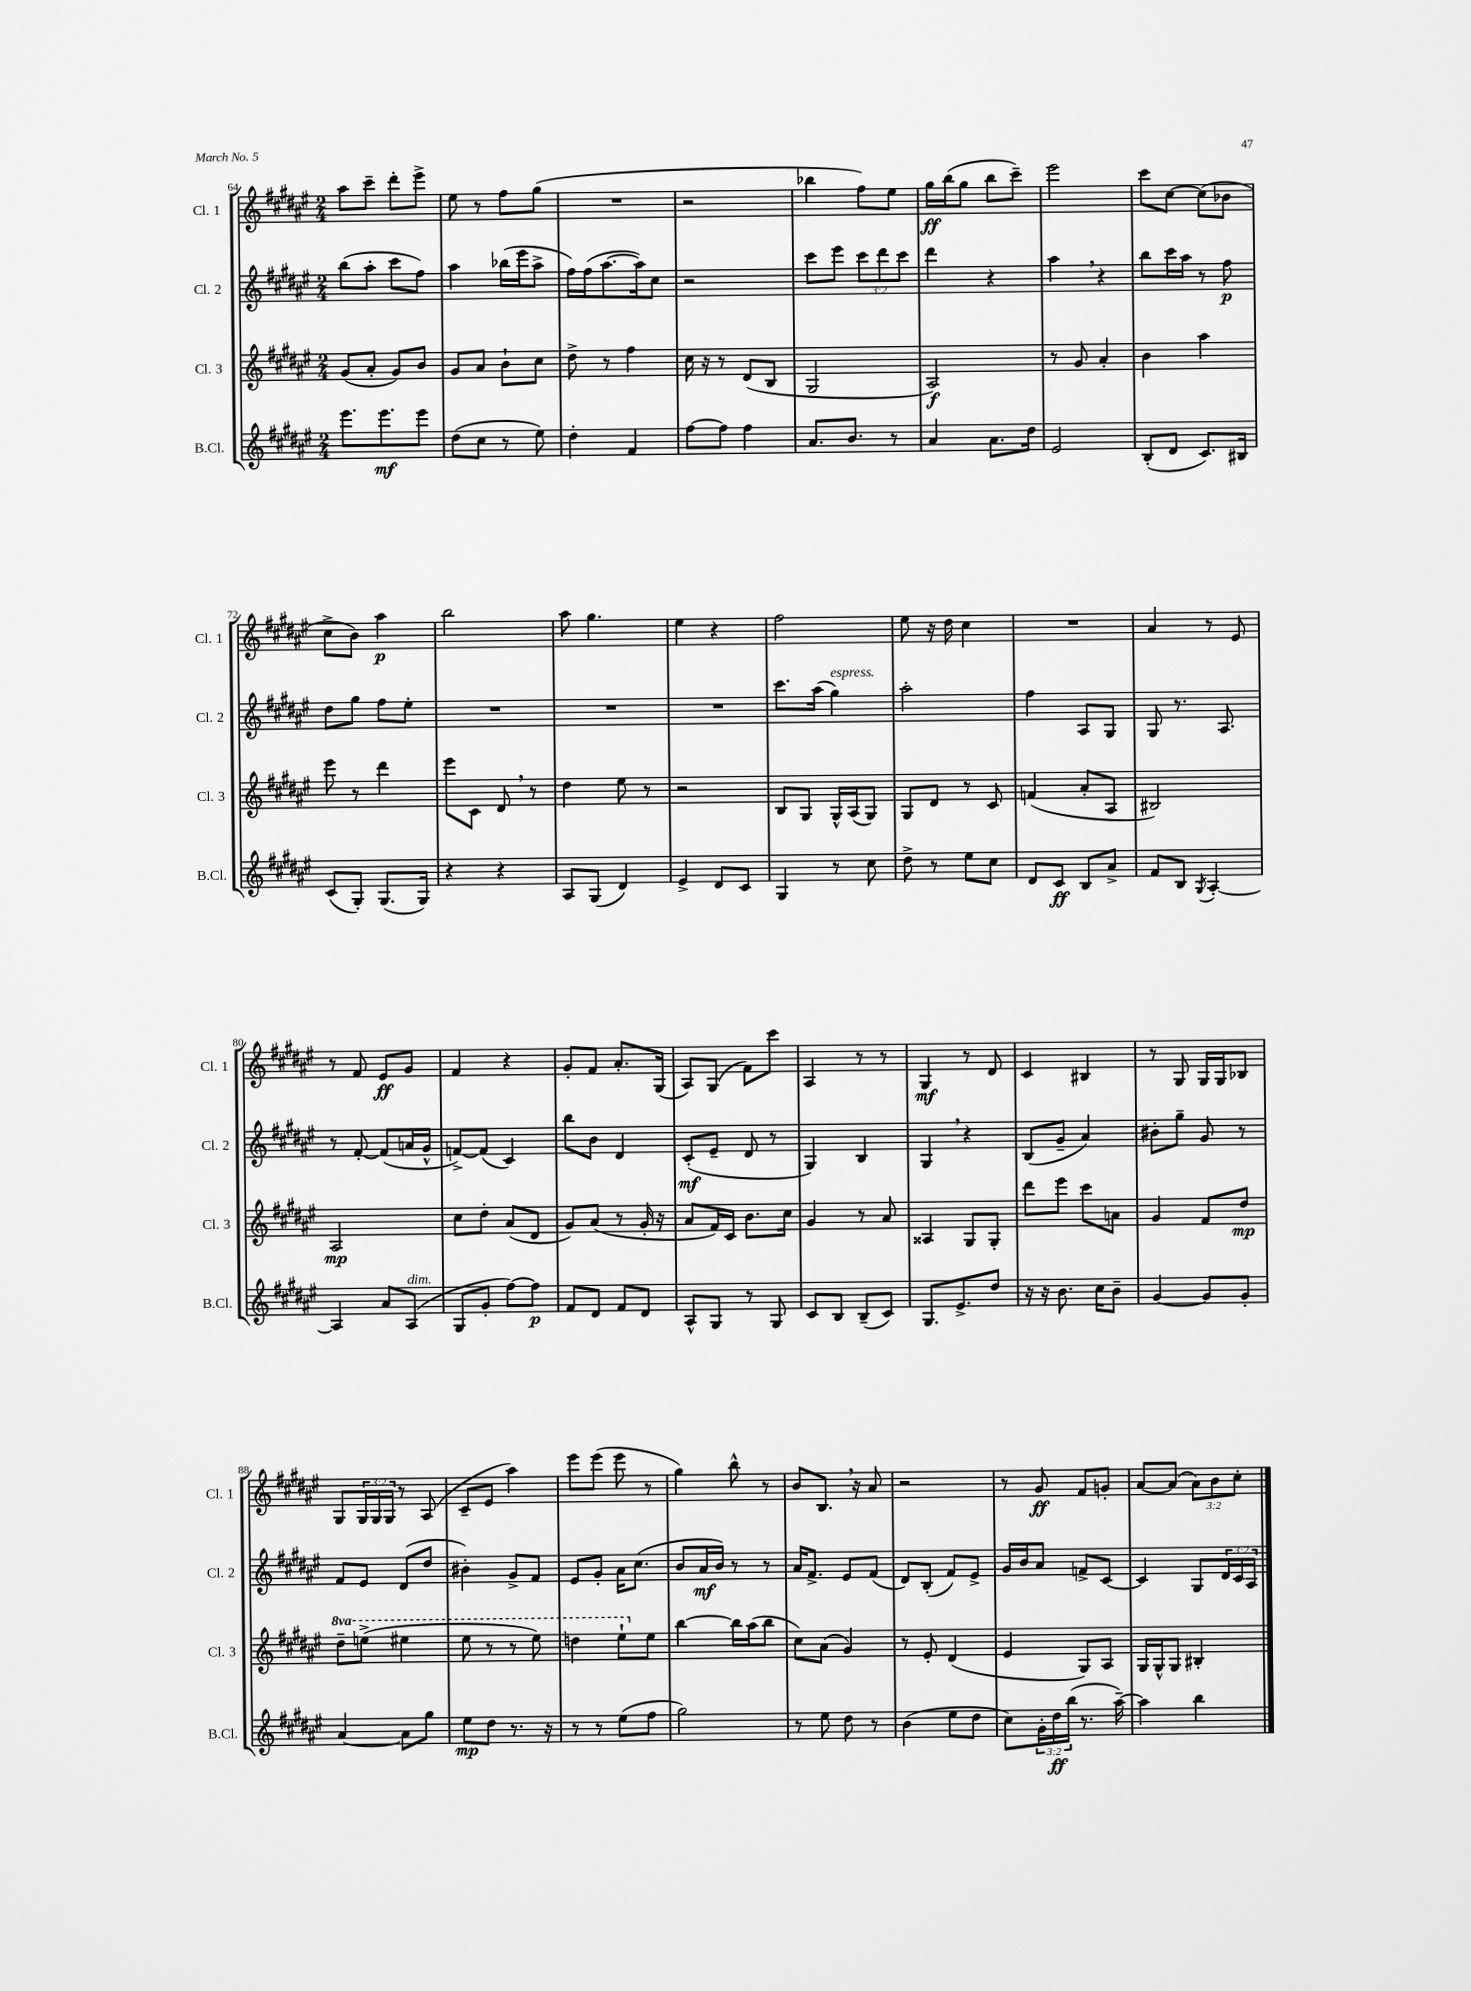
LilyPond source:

<<
\new StaffGroup <<
\new Staff = "s0" \with { instrumentName = "Cl. 1" shortInstrumentName = "Cl. 1" } {
    \clef treble \key fis \major \numericTimeSignature \time 2/4 \override Staff.TupletNumber.text = #tuplet-number::calc-fraction-text
    ais''8 cis'''8-- dis'''8-. eis'''8-> |
    eis''8 r8 fis''8 gis''8( |
    R2 |
    r2 |
    bes''4 fis''8) eis''8 |
    gis''16\ff b''16( gis''8 b''8 cis'''8--) |
    eis'''2 |
    cis'''8 cis''8~ cis''8( bes'8 |
    cis''8-> b'8) ais''4\p |
    b''2 |
    ais''8 gis''4. |
    eis''4 r4 |
    fis''2 |
    eis''8 r16 dis''16 cis''4 |
    R2 |
    ais'4 r8 eis'8 |
    r8 fis'8 eis'8\ff gis'8 |
    fis'4 r4 |
    gis'8-. fis'8 ais'8.-. gis16( |
    ais8) gis8( fis'8) cis'''8 |
    ais4 r8 r8 |
    gis4\mf r8 dis'8 |
    cis'4 bis4 |
    r8 gis8 gis16 gis16 bes8 |
    gis8 \tuplet 3/2 { gis16 gis16 gis16 } r8 ais8( |
    cis'8-- eis'8 ais''4) |
    eis'''8 eis'''8( eis'''8 r8 |
    gis''4) b''8-^ r8 |
    b'8 b8. \breathe r16 ais'8 |
    r2 |
    r8 gis'8\ff fis'8 g'8-. |
    ais'8~ ais'8( \tuplet 3/2 { ais'8) b'8 cis''8-. } \bar "|." |
}
\new Staff = "s1" \with { instrumentName = "Cl. 2" shortInstrumentName = "Cl. 2" } {
    \clef treble \key fis \major \numericTimeSignature \time 2/4 \override Staff.TupletNumber.text = #tuplet-number::calc-fraction-text
    b''8( ais''8-. cis'''8 fis''8) |
    ais''4 bes''16( eis'''16 ais''8-> |
    fis''16) fis''16( ais''8.~ ais''16) cis''8 |
    r2 |
    cis'''8 eis'''8 \tuplet 3/2 { cis'''8 dis'''8 cis'''8 } |
    dis'''4 r4 |
    ais''4 \breathe r4 |
    b''8 cis'''16 ais''16 r8 fis''8\p |
    dis''8 gis''8 fis''8 eis''8-. |
    R2 |
    R2 |
    R2 |
    cis'''8. ais''16( gis''4^\markup { \italic "espress." }) |
    ais''2-. |
    fis''4 ais8 gis8 |
    gis8 r8. ais8. |
    r8 fis'8~-. fis'8( a'16 gis'16-^ |
    f'8~->) f'8( cis'4) |
    b''8 b'8 dis'4 |
    cis'8-.\mf( eis'8-- dis'8 r8 |
    gis4) b4 |
    gis4 \breathe r4 |
    b8( gis'8-- ais'4) |
    bis'8-. gis''8-- gis'8 r8 |
    fis'8 eis'8 dis'8( dis''8 |
    bis'4-.) gis'8-> fis'8 |
    eis'8 gis'8-. ais'16 cis''8.( |
    b'8 ais'16\mf b'16) r8 r8 |
    ais'16 fis'8.-> eis'8 fis'8( |
    dis'8) b8-.( fis'8) eis'8-> |
    gis'16 b'16 ais'8 f'8-> cis'8~ |
    cis'4 gis8 \tuplet 3/2 { dis'16 cis'16 ais16 } \bar "|." |
}
\new Staff = "s2" \with { instrumentName = "Cl. 3" shortInstrumentName = "Cl. 3" } {
    \clef treble \key fis \major \numericTimeSignature \time 2/4 \set Staff.ottavationMarkups = #ottavation-simple-ordinals
    gis'8( ais'8-. gis'8) b'8 |
    gis'8 ais'8 b'8-! cis''8 |
    dis''8-> r8 fis''4 |
    cis''16 r16 r8 dis'8( b8 |
    gis2 |
    ais2\f) |
    r8 gis'8 ais'4-. |
    b'4 ais''4 |
    eis'''8 r8 dis'''4 |
    eis'''8 cis'8 dis'8 \breathe r8 |
    dis''4 eis''8 r8 |
    r2 |
    b8 gis8 gis16-^ ais16( gis8) |
    gis8 dis'8 r8 cis'8 |
    f'4( ais'8-. ais8 |
    bis2) |
    ais2\mp |
    cis''8 dis''8-. ais'8( dis'8 |
    gis'8) ais'8( r8 gis'16-. r16 |
    ais'8 fis'16) cis'16 b'8. cis''16 |
    gis'4 r8 ais'8 |
    aisis4 gis8 gis8-. |
    dis'''8 eis'''8 cis'''8 a'8 |
    gis'4 fis'8 dis''8\mp |
    \ottava #1 dis'''8-- e'''8->( eis'''4 |
    eis'''8 r8 r8 eis'''8) |
    d'''4 eis'''8-! \ottava #0 eis''8 |
    b''4~ b''16 ais''16( b''8 |
    cis''8) ais'8( gis'4) |
    r8 eis'8-. dis'4( |
    eis'4 gis8) ais8 |
    gis16 gis16-^ gis8 bis4-. \bar "|." |
}
\new Staff = "s3" \with { instrumentName = "B.Cl." shortInstrumentName = "B.Cl." } {
    \clef treble \key fis \major \numericTimeSignature \time 2/4 \override Staff.TupletNumber.text = #tuplet-number::calc-fraction-text
    eis'''8. eis'''8.\mf eis'''8 |
    dis''8( cis''8 r8 eis''8) |
    dis''4-. fis'4 |
    fis''8~ fis''8 fis''4 |
    ais'8. b'8. r8 |
    ais'4 ais'8. dis''16 |
    eis'2 |
    b8-.( dis'8 cis'8.) bis16 |
    cis'8( gis8-.) gis8.( gis16) |
    r4 r4 |
    ais8 gis8( dis'4) |
    eis'4-> dis'8 cis'8 |
    gis4 r8 cis''8 |
    dis''8-> r8 eis''8 cis''8 |
    dis'8 cis'8\ff b8 ais'8-> |
    fis'8 b8 \acciaccatura { gis8 } ais4~-. |
    ais4 ais'8 ais8^\markup { \italic "dim." }( |
    gis8 gis'8-. fis''8~) fis''8\p |
    fis'8 dis'8 fis'8 dis'8 |
    ais8-^ gis8 r8 gis8 |
    cis'8 b8 b8--( cis'8) |
    gis8. eis'8.-> dis''8 |
    r16 r16 b'8. cis''16 b'8-- |
    gis'4~ gis'8 gis'8-. |
    ais'4~ ais'8 gis''8 |
    eis''8\mp dis''8 r8. r16 |
    r8 r8 eis''8( fis''8 |
    gis''2) |
    r8 eis''8 dis''8 r8 |
    b'4( eis''8 dis''8 |
    cis''8) \tuplet 3/2 { gis'16-. dis''16\ff b''16( } r8. ais''16~--) |
    ais''4 b''4 \bar "|." |
}
>>
>>
\layout { \context { \Score currentBarNumber = #64 } }
